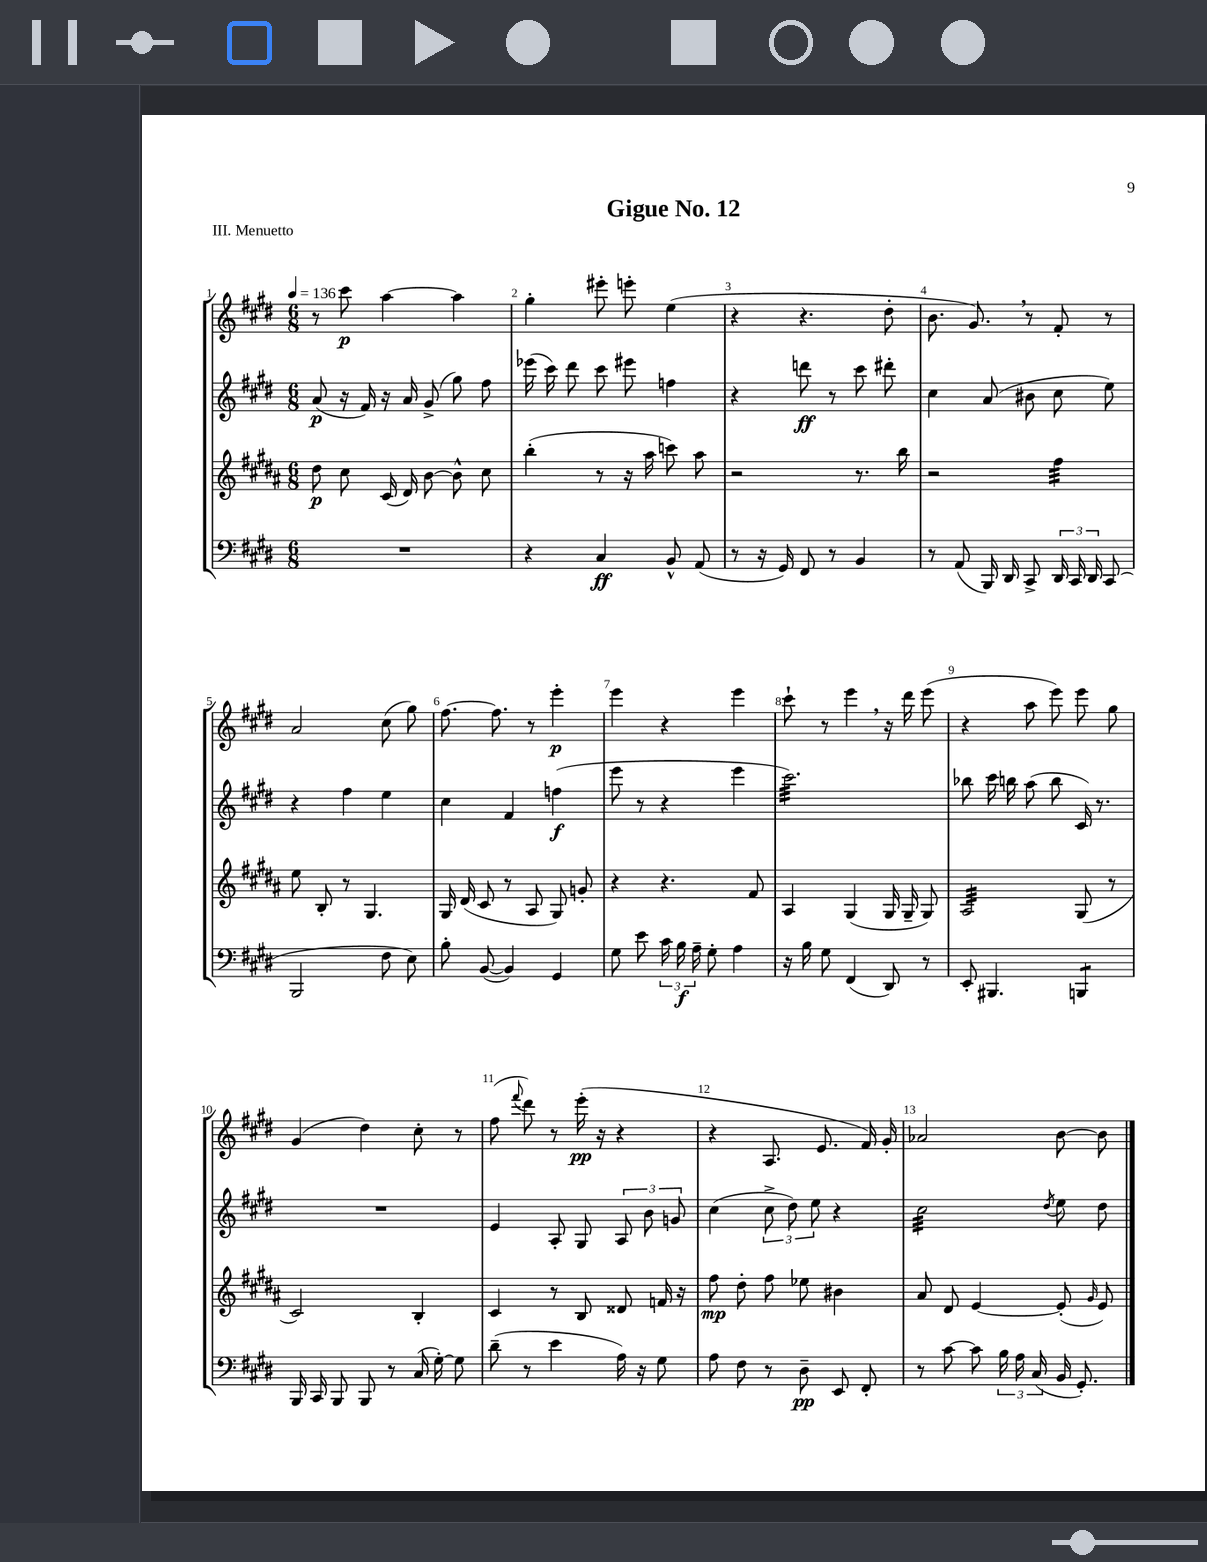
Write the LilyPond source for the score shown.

\header { title = "Gigue No. 12" piece = "III. Menuetto" }
<<
\new StaffGroup <<
\new Staff = "s0" {
    \clef treble \key e \major \numericTimeSignature \time 6/8 \tempo 4 = 136
    \autoBeamOff r8 cis'''8\p a''4~ a''4 |
    gis''4-. eis'''8-. e'''8-. e''4( |
    r4 r4. dis''8-. |
    b'8. gis'8.) \breathe r8 fis'8-. r8 |
    a'2 cis''8( gis''8) |
    fis''8.~ fis''8. r8 e'''4-.\p |
    e'''4 r4 e'''4 |
    cis'''8-! r8 e'''4 \breathe r16 dis'''16 e'''8( |
    r4 a''8 e'''8) e'''8 gis''8 |
    gis'4( dis''4) cis''8-. r8 |
    fis''8( \appoggiatura { fis'''8 } dis'''8) r8 e'''16-.\pp( r16 r4 |
    r4 a8. e'8. fis'16) gis'16-. |
    aes'2 b'8~ b'8 \bar "|." |
}
\new Staff = "s1" {
    \clef treble \key e \major \numericTimeSignature \time 6/8
    \autoBeamOff a'8\p( r16 fis'16) r16 a'16 gis'8->( gis''8) fis''8 |
    ees'''16( cis'''16) dis'''8 cis'''8 eis'''8 f''4 |
    r4 d'''8\ff r8 cis'''8 dis'''8-. |
    cis''4 a'8( bis'8 cis''8 e''8) |
    r4 fis''4 e''4 |
    cis''4 fis'4 f''4\f( |
    e'''8 r8 r4 e'''4 |
    cis'''2.:32) |
    bes''8 cis'''16 b''16 a''8( b''8 cis'16) r8. |
    R2. |
    e'4 a8-. gis8 \tuplet 3/2 { a8 b'8 g'8 } |
    cis''4( \tuplet 3/2 { cis''8-> dis''8) e''8 } r4 |
    cis''2:32 \acciaccatura { dis''8 } e''8 dis''8 \bar "|." |
}
\new Staff = "s2" {
    \clef treble \key b \major \numericTimeSignature \time 6/8
    \autoBeamOff dis''8\p cis''8 cis'16( dis'16) b'8~ b'8-^ cis''8 |
    b''4-.( r8 r16 ais''16 c'''8) ais''8 |
    r2 r8. b''16 |
    r2 fis''4:32 |
    e''8 b8-. r8 gis4. |
    gis16 dis'16( cis'8 r8 ais8 gis8) g'8-. |
    r4 r4. fis'8 |
    ais4 gis4( gis16 gis16-- gis8) |
    ais2:32 gis8( r8 |
    cis'2) b4-. |
    cis'4 r8 b8 disis'8 f'16 r16 |
    fis''8\mp dis''8-. fis''8 ees''8 bis'4 |
    ais'8 dis'8 e'4~ e'8-.( \grace { gis'16 } e'8) \bar "|." |
}
\new Staff = "s3" {
    \clef bass \key e \major \numericTimeSignature \time 6/8
    \autoBeamOff R2. |
    r4 cis4\ff b,8-^ a,8( |
    r8 r16 gis,16) fis,8 r8 b,4 |
    r8 a,8( b,,16) dis,16 cis,8-> \tuplet 3/2 { dis,16 cis,16 dis,16 } cis,8( |
    b,,2 fis8 e8) |
    b8-. b,8~( b,4) gis,4 |
    gis8 e'8 \tuplet 3/2 { cis'16 b16\f a16-- } gis8-. a4 |
    r16 b16 gis8 fis,4( dis,8) r8 |
    e,8-. bis,,4. b,,4:8 |
    b,,16 cis,16 b,,8 b,,8 r8 cis16( gis16~-.) gis8 |
    dis'8--( r8 e'4 a16) r16 gis8 |
    a8 fis8 r8 dis8--\pp e,8 fis,8-. |
    r8 cis'8~ cis'8 \tuplet 3/2 { b16 a16 cis16( } b,16 gis,8.-.) \bar "|." |
}
>>
>>
\layout { \context { \Score \override BarNumber.break-visibility = ##(#f #t #t) barNumberVisibility = #all-bar-numbers-visible } }
